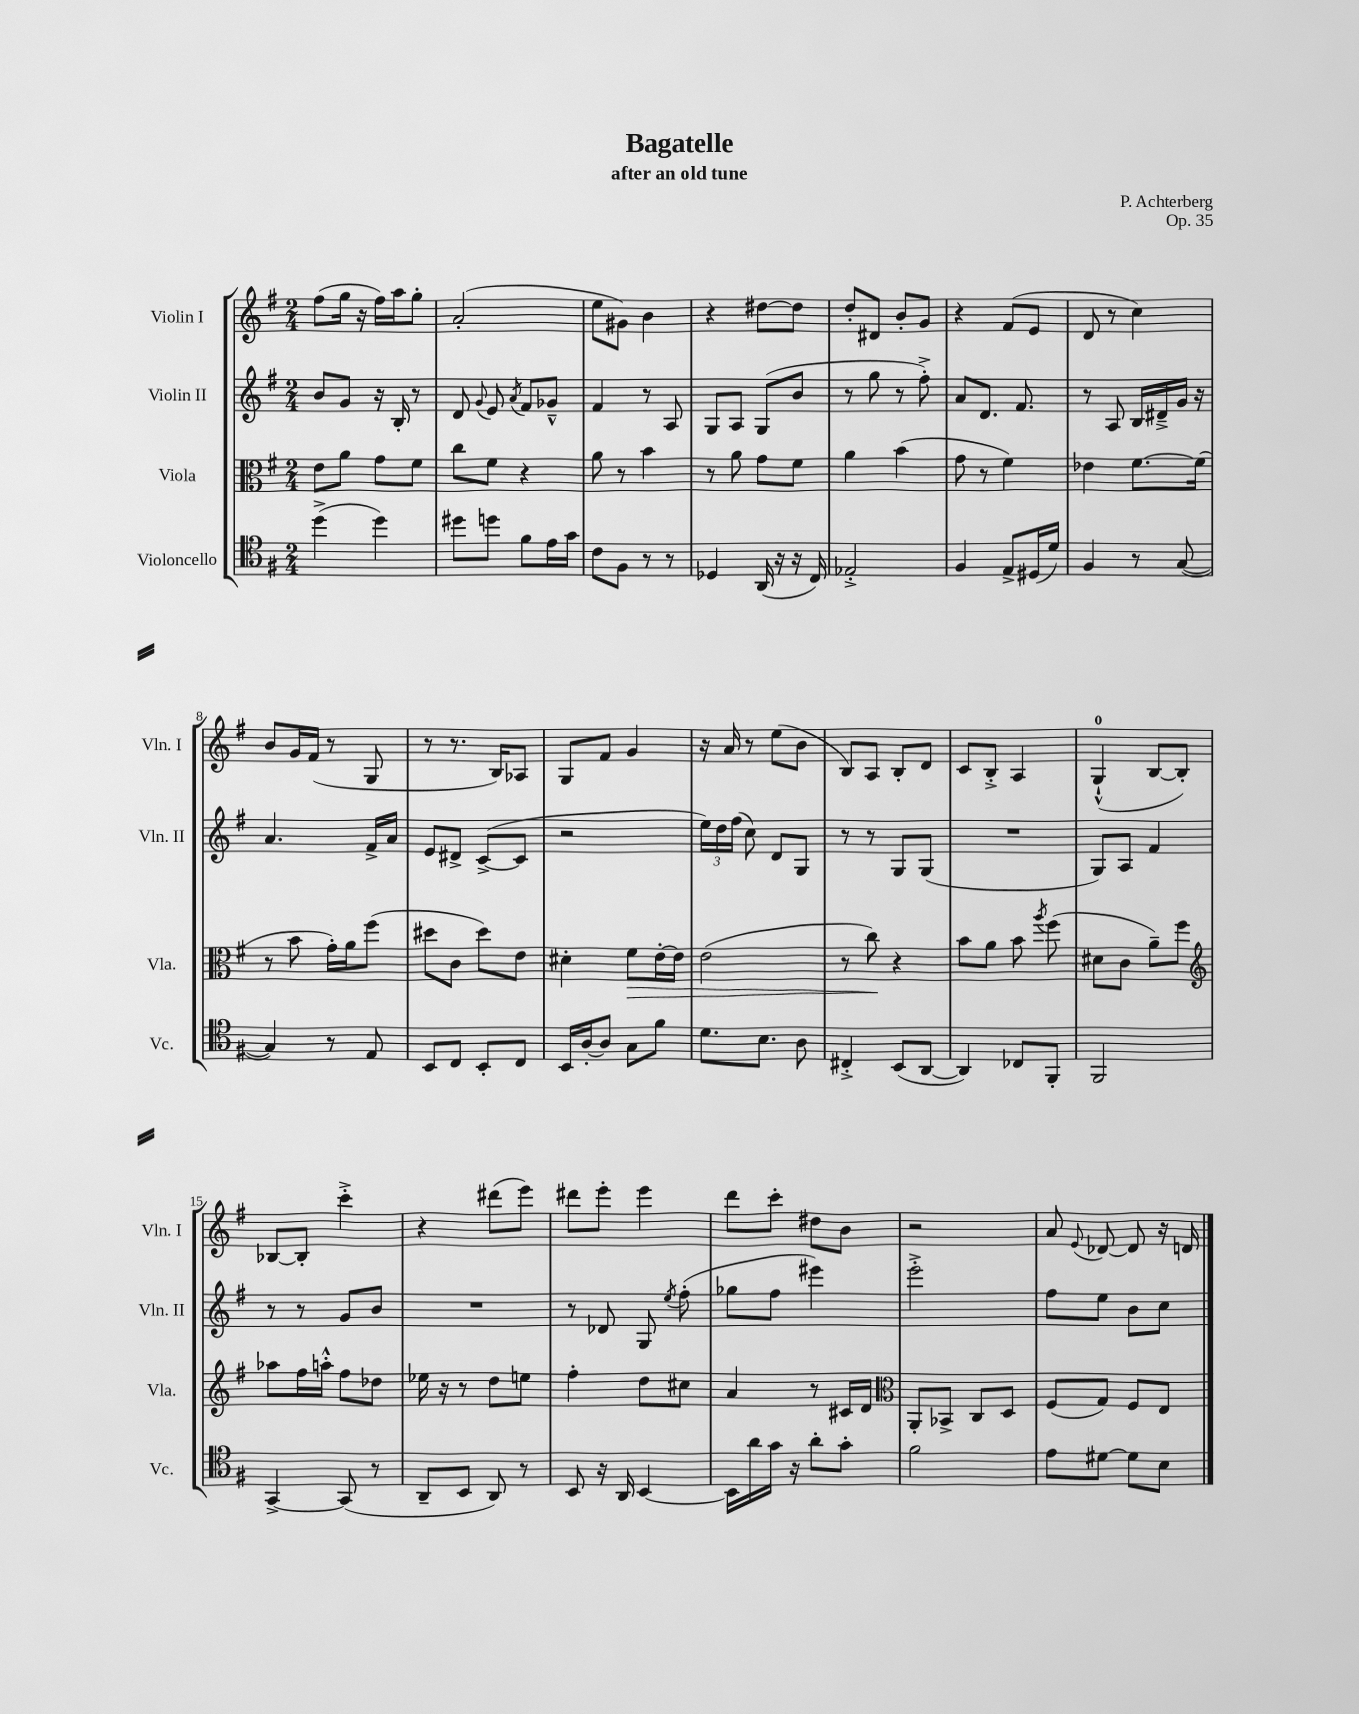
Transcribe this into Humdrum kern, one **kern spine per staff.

**kern	**kern	**dynam	**kern	**kern
*part4	*part3	*part3	*part2	*part1
*staff4	*staff3	*staff3	*staff2	*staff1
*I"Violoncello	*I"Viola	*	*I"Violin II	*I"Violin I
*I'Vc.	*I'Vla.	*	*I'Vln. II	*I'Vln. I
*clefC4	*clefC3	*	*clefG2	*clefG2
*k[f#]	*k[f#]	*	*k[f#]	*k[f#]
*M2/4	*M2/4	*	*M2/4	*M2/4
=1	=1	=1	=1	=1
(4dd^\	8e\L	.	8b/L	(8ff#\L
.	8a\J	.	8g/J	16gg\Jk
.	.	.	.	16r
4dd\)	8g\L	.	16r	16ff#\LL)
.	.	.	16B'/	16aa\J
.	8f#\J	.	8r	8gg'\J
=2	=2	=2	=2	=2
8dd#X\L	8cc\L	.	8d/	(2a'/
.	.	.	8qqg/	.
8ddn\J	8f#\J	.	8e/	.
.	.	.	8qa/	.
8f#\L	4r	.	8f#/L	.
16e\L	.	.	8g-X~^^/J	.
16g\JJ	.	.	.	.
=3	=3	=3	=3	=3
8c\L	8a\	.	4f#/	8ee\L
8F#\J	8r	.	.	8g#X\J)
8r	4b\	.	8r	4b\
8r	.	.	8A/	.
=4	=4	=4	=4	=4
4D-X/	8r	.	8G/L	4r
.	8a\	.	8A/J	.
(16AA/	8g\L	.	(8G/L	[8dd#X\L
16r	.	.	.	.
16r	8f#\J	.	8b/J	8dd#\J]
16C/)	.	.	.	.
=5	=5	=5	=5	=5
2E-X'^/	4a\	.	8r	8dd'/L
.	.	.	8gg\	8d#X/J
.	(4b\	.	8r	8b'/L
.	.	.	8ff#'^\)	8g/J
=6	=6	=6	=6	=6
4F#/	8g\	.	8a/L	4r
.	8r	.	8.d/J	.
8E^/L	4f#\)	.	.	(8f#/L
.	.	.	8.f#/	.
(16D#X/L	.	.	.	8e/J
16d/JJ)	.	.	.	.
=7	=7	=7	=7	=7
4F#/	4e-X\	.	8r	8d/
.	.	.	8A/	8r
8r	[8.f#\L	.	16B/LL	4cc\)
.	.	.	16d#X~^/	.
([8G/	.	.	16g/JJ	.
.	(16f#\Jk]	.	16r	.
!!LO:LB:g=z
=8	=8	=8	=8	=8
4G/])	8r	.	4.a/	8b/L
.	8b\	.	.	16g/L
.	.	.	.	(16f#/JJ
8r	16g'\LL)	.	.	8r
.	16a\J	.	.	.
8E/	(8ff#\J	.	16f#^/LL	8G/
.	.	.	16a/JJ	.
=9	=9	=9	=9	=9
8BB/L	8dd#X\L	.	8e/L	8r
8C/J	8c\J	.	8d#X^/J	8.r
8BB'/L	8dd#\L)	.	([8c^/L	.
.	.	.	.	16B/KL)
8C/J	8e\J	.	8c/J]	8A-X/J
=10	=10	=10	=10	=10
16BB/LL	4d#X'\	.	2r	8G/L
[16A'/J	.	.	.	.
8A/J]	.	.	.	8f#/J
!	!	!LO:HP:b	!	!
8G\L	8f#\L	>	.	4g/
8f#\J	[16e'\L	.	.	.
.	16e\JJ]	.	.	.
=11	=11	=11	=11	=11
8.d\L	(2e\	.	24ee\LL)	16r
.	.	.	24dd\	.
.	.	.	.	16a/
.	.	.	(24ff#\JJ	.
.	.	.	8cc\)	8r
8.B\J	.	.	.	.
.	.	.	8d/L	(8ee\L
8A\	.	.	8G/J	8b\J
=12	=12	=12	=12	=12
4C#X'^/	8r	.	8r	8B/L)
.	8cc\)	.	8r	8A/J
(8BB/L	4r	]	8G/L	8B'/L
[8AA/J	.	.	(8G/J	8d/J
=13	=13	=13	=13	=13
4AA/])	8b\L	.	2r	8c/L
.	8a\J	.	.	8B'^/J
8C-X/L	8b\	.	.	4A/
.	8qaa/	.	.	.
8FF#'/J	(8ff#\	.	.	.
=14	=14	=14	=14	=14
2FF#/	8d#X\L	.	8G/L)	(4G`^^/
.	8c\J	.	8A/J	.
.	8a~\L)	.	4f#/	[8B/L
.	8ff#\J	.	.	8B'/J])
!!LO:LB:g=z
=15	=15	=15	=15	=15
*	*clefG2	*	*	*
[4GG^/	8aa-X\L	.	8r	[8B-X/L
.	16ff#\L	.	8r	8B-'/J]
.	16aan'^^\JJ	.	.	.
(8GG/]	8ff#\L	.	8g/L	4ccc'^\
8r	8dd-X\J	.	8b/J	.
=16	=16	=16	=16	=16
8AA~/L	16ee-X\	.	2r	4r
.	16r	.	.	.
8BB/J	8r	.	.	.
8AA/)	8dd\L	.	.	(8ddd#X\L
8r	8een\J	.	.	8eee\J)
=17	=17	=17	=17	=17
8BB/	4ff#'\	.	8r	8ddd#X\L
16r	.	.	8d-X/	8eee'\J
16AA/	.	.	.	.
[4BB/	8dd\L	.	8G/	4eee\
.	.	.	8qee/	.
.	8cc#X\J	.	(8ff#'\	.
=18	=18	=18	=18	=18
16BB\LL]	4a/	.	8gg-X\L	8ddd\L
16a\	.	.	.	.
16g\JJ	.	.	8ff#\J	8ccc'\J
16r	.	.	.	.
8a'\L	8r	.	4eee#X\)	8dd#X\L
8g'\J	16c#X/LL	.	.	8b\J
.	16d/JJ	.	.	.
=19	=19	=19	=19	=19
*	*clefC3	*	*	*
2f#\	8AA'/L	.	2eee'^\	2r
.	8BB-X^/J	.	.	.
.	8C/L	.	.	.
.	8D/J	.	.	.
=20	=20	=20	=20	=20
8e\L	(8F#/L	.	8ff#\L	8a/
.	.	.	.	8qqe/
[8d#X\J	8G/J)	.	8ee\J	[8d-X/
8d#\L]	8F#/L	.	8b\L	8d-/]
8B\J	8E/J	.	8cc\J	16r
.	.	.	.	16dn/
==	==	==	==	==
*-	*-	*-	*-	*-
